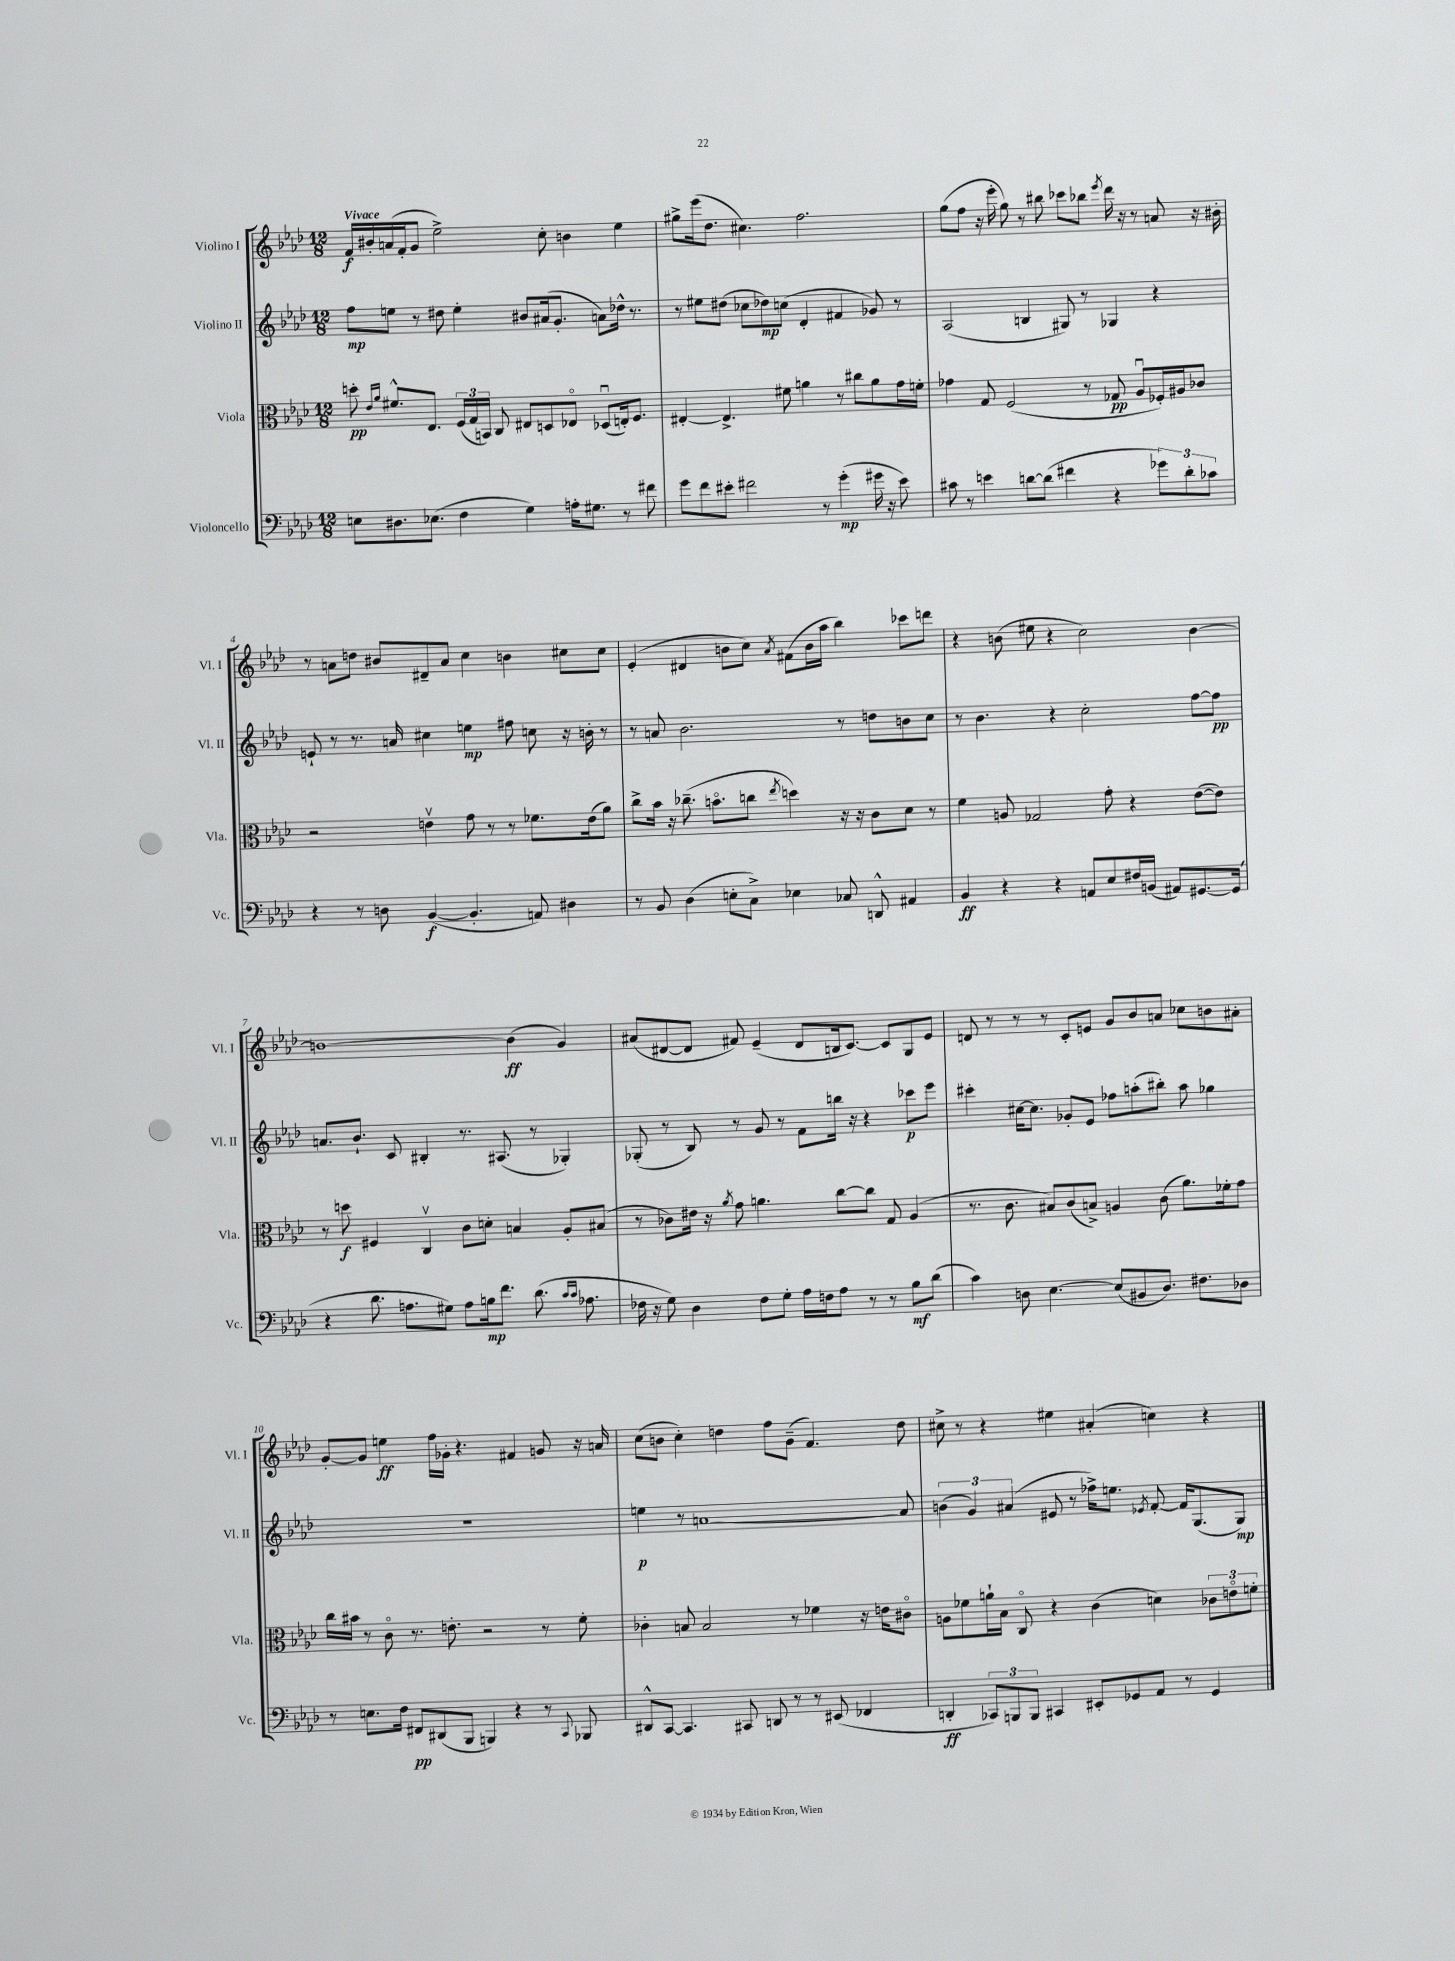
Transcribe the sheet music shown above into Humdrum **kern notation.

**kern	**kern	**kern	**kern
*staff4	*staff3	*staff2	*staff1
*clefF4	*clefC3	*clefG2	*clefG2
*k[b-e-a-d-]	*k[b-e-a-d-]	*k[b-e-a-d-]	*k[b-e-a-d-]
*M12/8	*M12/8	*M12/8	*M12/8
8E\L	8dd'\	8ff\L	16f/LL
.	.	.	16b#'/
.	16qqe-/LL	.	.
.	16qqa-/JJ	.	.
8.D#\	8.f#^^/L	8ee\J	(16a/
.	.	.	16f'/J
.	.	8r	8g/J
(8.E-\J	8.E-/J	.	.
.	.	8dd#\	2ee-^\)
4F\	(24F/LL	4ee'\	.
.	24G/	.	.
.	24BB/JJ)	.	.
.	8C/	.	.
4G\)	8E#/L	8b#/L	.
.	8D/	(16a#/k	8cc'\
.	.	8.g'/J	.
16A'\LK	8E-o/J	.	4b\
8.G#\J	.	.	.
.	(8D-u/L	8a\L)	.
8r	16E'/k)	16dd-^^\Jk	4ee-\
.	8.F/J	8.r	.
8f#\	.	.	.
=	=	=	=
8g\L	[4E#'/	8r	8gg#^\L
8f\	.	8ee#\L	(16eee-\k
.	.	.	8.dd-\J
8e#'\J	4.E#^/]	(8dd#\J	.
2f#\	.	8cc-\L	4.cc#\)
.	.	8dd-\)	.
.	8f#\	(8cc\J	.
.	4a\	4d-'/	2.ff\
8r	.	.	.
(4g'\	8r	4f#/	.
.	8cc#\L	.	.
16g#\	8a\	8g-/)	.
16r	.	.	.
8e#\)	16g\L	8r	.
.	16f'\JJ	.	.
=	=	=	=
8c#\	4g-\	(2A-/	(8gg\L
8r	.	.	8ff\J
4e\	8G/	.	16r
.	.	.	16eee-'\
.	(2F/	.	8gg\)
[8d\L	.	4B/	8r
(8d\]J	.	.	8bb#\
4f#\	.	8G#/)	8ccc-\L
.	8r	8r	8bb-\J
.	.	.	8qeee-/
4r	8G-/	4G-/	16ddd-\
.	.	.	16r
.	8A-u/L	.	8r
12g-\L)	16F-'/L)	4r	8a/
.	16A#/J	.	.
12d'\	.	.	.
.	8c-/J	.	16r
12c-\J	.	.	.
.	.	.	16b#'\
=	=	=	=
4r	2r	8e`/	8r
.	.	8r	8a\L
8r	.	8.r	8dd\J
8D\	.	.	8b#/L
.	.	16a/	.
([4BB-/	4ev\	4cc#\	8d#~/
.	.	.	8a/J
4.BB-'/]	8g\	4ee\	4cc\
.	8r	.	.
.	8r	8ff#\	4b\
8AA/)	8.f-\L	8cc\	.
4D#\	.	16r	8cc#\L
.	(16e\k	16b'\	.
.	8a-\J)	8r	8cc#\J
=	=	=	=
8r	8cc^\L	8r	(4e-'/
8BB-/	16b-\Jk	8a/	.
.	16r	.	.
(4D-\	(8.cc-~\	2.b-\	4d#/
.	8.bo\L	.	.
8E'\L	.	.	8b\L
8C^\J)	8cc\J	.	8cc\J)
.	8qee-/	.	8qa-/
4E-\	4dd\)	.	(8f#\L
.	.	.	16b\L
.	.	.	16aa-\JJ
8C-/	16r	8r	4bb-\)
.	16r	.	.
8DD^^/	8c\L	8dd\L	.
4AA#/	8d-\J	8b\	8ccc-\L
.	8r	8cc\J	8ddd\J
=	=	=	=
4BB-/	4f\	8r	4r
.	.	4.b-\	.
4r	8A/	.	(8b\
.	2G-/	.	8ee#\
4r	.	4r	4r
8AA/L	.	2cc'\	2cc\)
8E-/	8g'\	.	.
16F#/L	4r	.	.
(16BB/JJ	.	.	.
8AA#/L)	.	.	.
[8.GG#/	([8e-\L	[8ff\L	[4b\
.	8e-\]J)	8ff\]J	.
(16GG#/]Jk	.	.	.
=	=	=	=
4r	8r	8.a/L	1b_
.	8dd\	.	.
.	.	8.b-`/J	.
8.d-\	4F#/	.	.
.	.	8c/	.
8.A\L	.	.	.
.	4Cv/	4B#'/	.
8G#\J)	.	.	.
8A\L	8c\L	8.r	.
16B\k	8d'\J	.	.
8.f\J	.	(8.A#/	.
.	4B/	.	(4b\]
(8.d-\	.	8r	.
.	8A-'/L	4G-'/)	4g/)
16qqc/LL	.	.	.
16qqc/JJ	.	.	.
8.A-\	.	.	.
.	(8B#/J	.	.
=	=	=	=
16F-\	8r	(8G-'/	(8a#/L
16r	.	.	.
8G\)	8c-\L)	8r	[8d#/
4D-\	16e#\Jk	8B-/)	8d#/]J
.	16r	.	.
.	8qa-/	.	.
.	8g\	8r	8f#/)
8F-\L	4.a\	8g/	(4e-~/
8G'\J	.	8r	.
16A-\LL	.	8f\L	8d#/L
16F\J	.	.	.
8A-\J	[8cc\L	16bb\Jk	16B/k
.	.	16r	[8.c/J)
8r	8cc\]J	4r	.
8r	8G/	.	8c/]L
8B-\L	(4A-/	8ccc-\L	8G/
(8d-\J	.	8eee-\J	8e-/J
=	=	=	=
4c\)	8.r	4ccc#'\	8d/
.	.	.	8r
.	8.c\	.	.
8D\	.	[16cc#\LK	8r
.	.	8.cc#\]J	.
[4.E-\	8B#/L)	.	8r
.	(8c/	8g-'/L	8c'/L
.	8B^/J)	8e-/J	8e/J
(8E-/]L	4A/	8ff-\L	8g/L
8BB#/	.	(8aa'\	8b-/
8.D/J)	(8c\	8bb#'\J)	8a/J
.	8.a-\L)	8aa\	8cc-\L
8.F#\L	.	.	.
.	.	4gg-\	8b\
.	16f-'\k	.	.
8D-\J	8g\J	.	8a#'\J
=	=	=	=
8r	16cc\LL	1.r	[8g'/L
.	16b#\JJ	.	.
8.E\L	8r	.	8g/]J
.	8co\	.	4ee\
16F\Jk	.	.	.
8FF#/L	8.r	.	.
(8DD#/	.	.	16ff\LL
.	8.e'\	.	16g-'\JJ
8BBB-/J	.	.	4.r
4BBB/)	2r	.	.
4r	.	.	4f#/
8r	8r	.	8g/
8qqCC/	.	.	.
8BBB-/	8f'\	.	16r
.	.	.	16a/
=	=	=	=
8DD#^^/L	4c-'\	4ee\	(8cc\L
[8CC/J	.	.	8b\J
4.CC/]	8B/	8r	4cc'\)
.	2B/	[1a	.
.	.	.	4dd\
8CC#/	.	.	.
8DD/	.	.	8ff\L
8r	8r	.	(8g~\J
8r	4f-\	.	4.f/)
(8EE#/	.	.	.
4FF-/	16r	.	.
.	16e\LK	.	.
.	8c#o\J	8a/]	8dd\
=	=	=	=
4DD'/	8A\L	(6b\	8cc#^\
.	8f-\	.	8r
.	.	6g/)	.
12CC-/L)	16a`\L	.	4r
.	16B-\JJ	.	.
12BBB/	.	(6a#/	.
.	8Co/	.	.
12BBB/J	.	.	.
4CC#/	4r	8e#/	4ee#\
.	.	8r	.
8EE#'/L	(4c\	16ff-^\LK)	(4a#'/
.	.	8.ee\J	.
8GG-/	.	.	.
.	.	8qe-/	.
8AA-/J	4d\)	[8f'/	4cc\)
8r	.	16f/]LK	.
.	.	(8.G/	.
4GG-/	12c-\L	.	4r
.	12eo\	.	.
.	.	8G/J)	.
.	12f'\J	.	.
==	==	==	==
*-	*-	*-	*-
